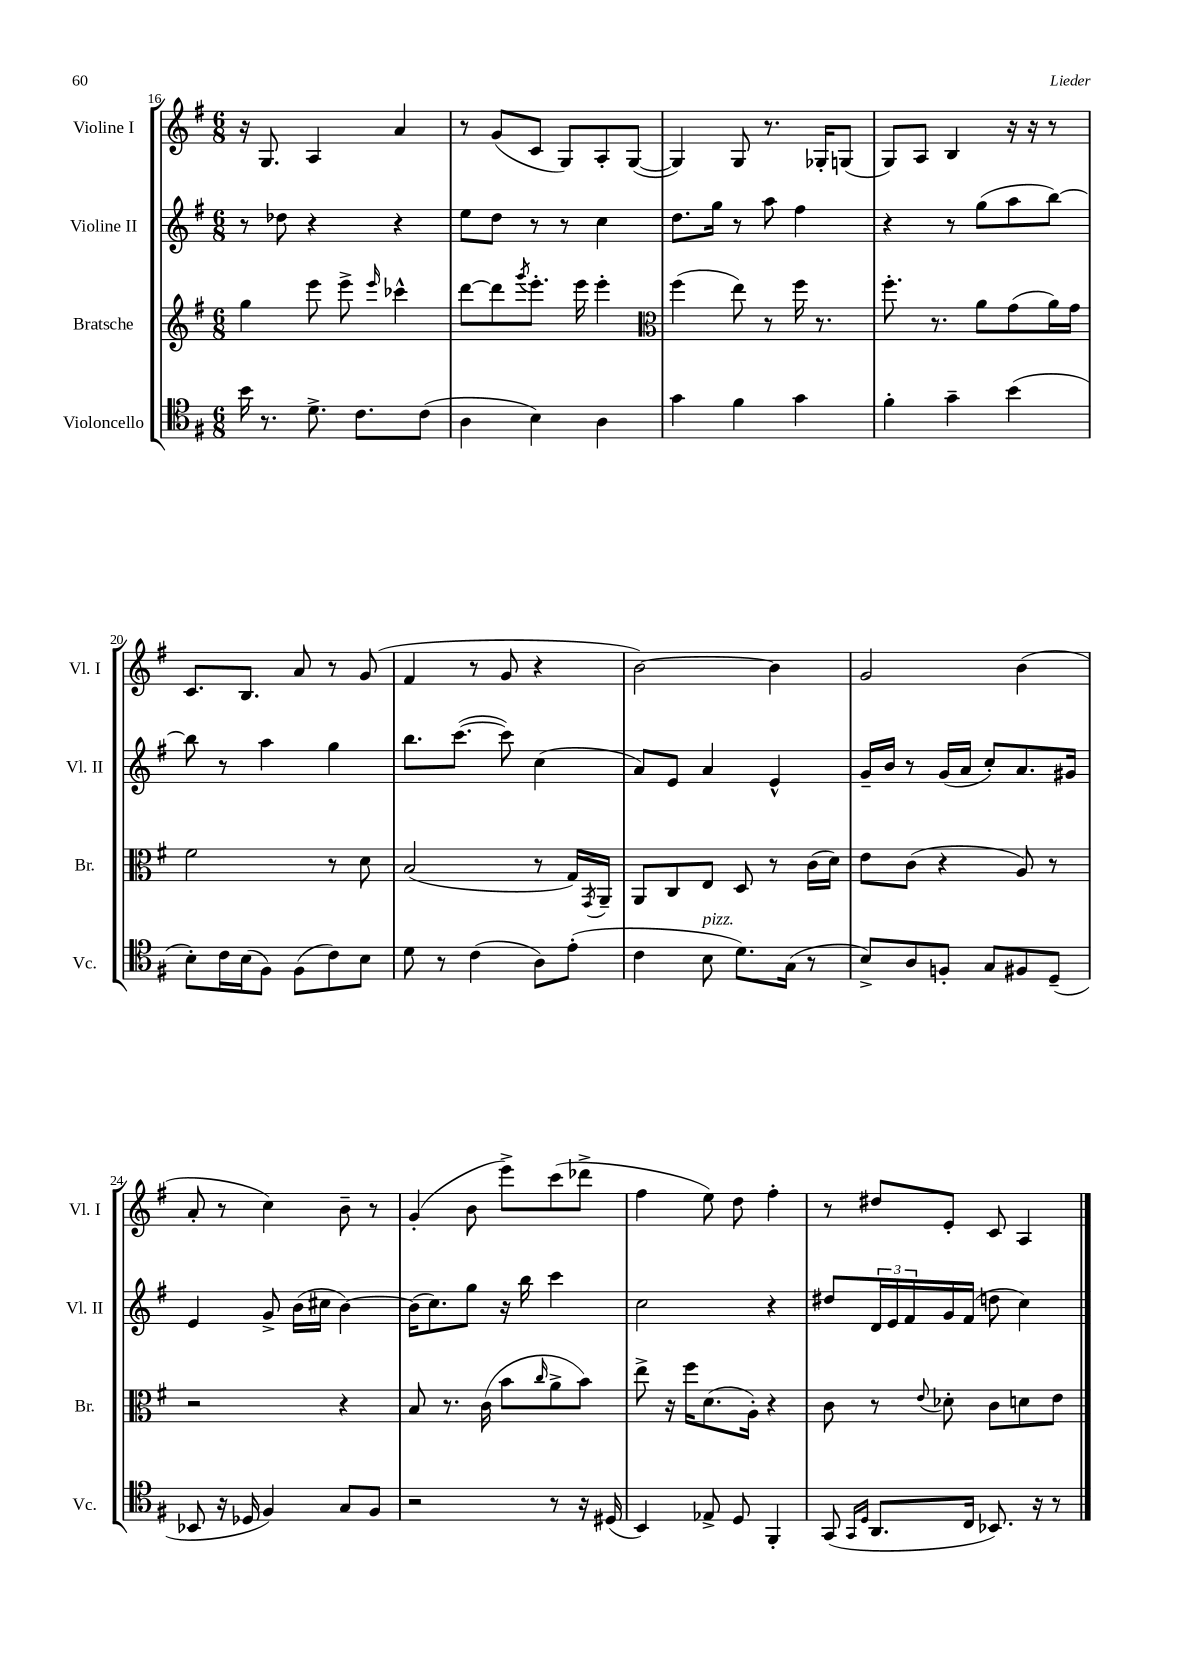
<<
\new StaffGroup <<
\new Staff = "s0" \with { instrumentName = "Violine I" shortInstrumentName = "Vl. I" } {
    \clef treble \key g \major \numericTimeSignature \time 6/8
    r16 g8. a4 a'4 |
    r8 g'8( c'8 g8) a8-. g8~( |
    g4) g8 r8. ges16-. g8( |
    g8) a8 b4 r16 r16 r8 |
    c'8. b8. a'8 r8 g'8( |
    fis'4 r8 g'8 r4 |
    b'2~) b'4 |
    g'2 b'4( |
    a'8-. r8 c''4) b'8-- r8 |
    g'4-.( b'8 e'''8->) c'''8( des'''8-> |
    fis''4 e''8) d''8 fis''4-. |
    r8 dis''8 e'8-. c'8 a4 \bar "|." |
}
\new Staff = "s1" \with { instrumentName = "Violine II" shortInstrumentName = "Vl. II" } {
    \clef treble \key g \major \numericTimeSignature \time 6/8
    r8 des''8 r4 r4 |
    e''8 d''8 r8 r8 c''4 |
    d''8. g''16 r8 a''8 fis''4 |
    r4 r8 g''8( a''8 b''8~) |
    b''8 r8 a''4 g''4 |
    b''8. c'''8.~( c'''8) c''4( |
    a'8) e'8 a'4 e'4-^ |
    g'16-- b'16 r8 g'16( a'16 c''8-.) a'8. gis'16 |
    e'4 g'8-> b'16( cis''16 b'4~) |
    b'16( c''8.) g''8 r16 b''16 c'''4 |
    c''2 r4 |
    dis''8 \tuplet 3/2 { d'16 e'16 fis'16 } g'16 fis'16( d''8 c''4) \bar "|." |
}
\new Staff = "s2" \with { instrumentName = "Bratsche" shortInstrumentName = "Br." } {
    \clef treble \key g \major \numericTimeSignature \time 6/8
    g''4 e'''8 e'''8-> \grace { e'''16 } ces'''4-^ |
    d'''8~ d'''8 \acciaccatura { g'''8 } e'''8.-. e'''16 e'''4-. |
    \clef alto fis''4( e''8) r8 fis''16 r8. |
    fis''8.-. r8. a'8 g'8( a'16) g'16 |
    fis'2 r8 d'8 |
    b2( r8 g16) \acciaccatura { g,8 } a,16-- |
    a,8 c8 e8 d8 r8 c'16( d'16) |
    e'8 c'8( r4 a8) r8 |
    r2 r4 |
    b8 r8. c'16( b'8 \grace { c''16 } a'8-> b'8) |
    e''8-> r16 fis''16 d'8.( a16-.) r4 |
    c'8 r8 \appoggiatura { e'8 } des'8-. c'8 d'8 e'8 \bar "|." |
}
\new Staff = "s3" \with { instrumentName = "Violoncello" shortInstrumentName = "Vc." } {
    \clef tenor \key g \major \numericTimeSignature \time 6/8
    b'16 r8. d'8.-> c'8. c'8( |
    a4 b4) a4 |
    g'4 fis'4 g'4 |
    fis'4-. g'4-- b'4( |
    b8-.) c'16 b16( fis8) fis8( c'8) b8 |
    d'8 r8 c'4( a8) e'8-.( |
    c'4 b8^\markup { \italic "pizz." } d'8.) g16( r8 |
    b8->) a8 f8-. g8 fis8 d8--( |
    bes,8 r16 des16 fis4) g8 fis8 |
    r2 r8 r16 dis16( |
    b,4) ees8-> d8 fis,4-. |
    g,8( \grace { g,16 d16 } a,8. c16 bes,8.) r16 r8 \bar "|." |
}
>>
>>
\layout { \context { \Score currentBarNumber = #16 } }
